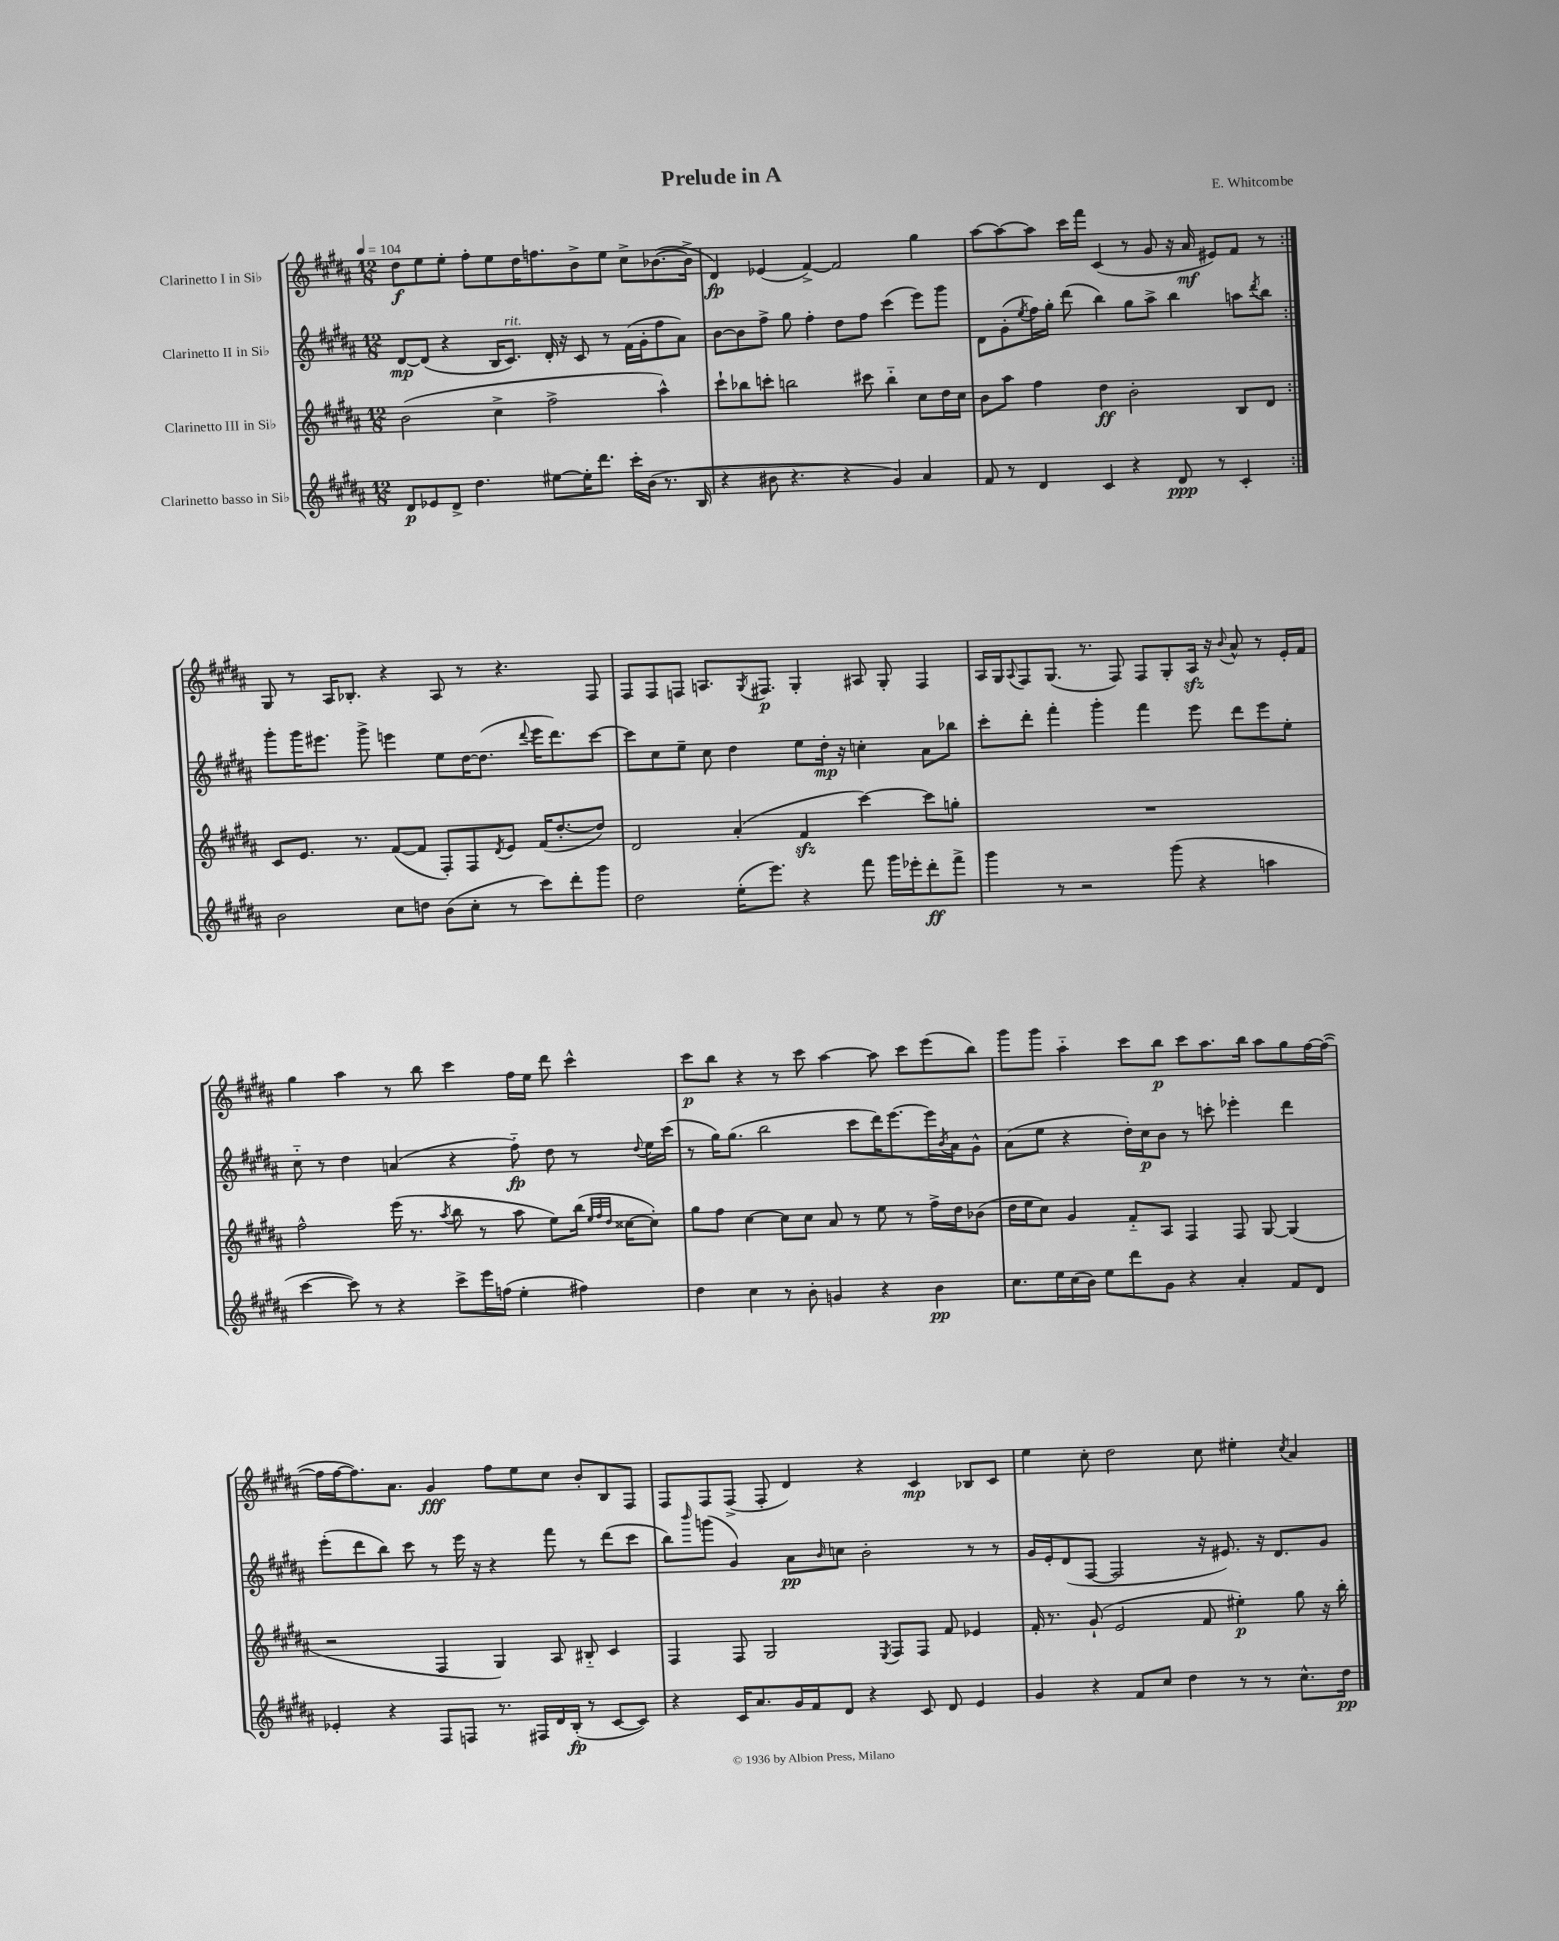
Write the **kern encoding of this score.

**kern	**dynam	**kern	**dynam	**kern	**dynam	**kern	**dynam
*part4	*part4	*part3	*part3	*part2	*part2	*part1	*part1
*staff4	*staff4	*staff3	*staff3	*staff2	*staff2	*staff1	*staff1
*I"Clarinetto basso in Si♭	*	*I"Clarinetto III in Si♭	*	*I"Clarinetto II in Si♭	*	*I"Clarinetto I in Si♭	*
*clefG2	*	*clefG2	*	*clefG2	*	*clefG2	*
*k[f#c#g#d#a#]	*	*k[f#c#g#d#a#]	*	*k[f#c#g#d#a#]	*	*k[f#c#g#d#a#]	*
*M12/8	*	*M12/8	*	*M12/8	*	*M12/8	*
*MM104	*	*MM104	*	*MM104	*	*MM104	*
=1	=1	=1	=1	=1	=1	=1	=1
8d#/L	p	(2b\	.	[8d#/L	mp	8dd#\L	f
8e-X/	.	.	.	(8d#/J]	.	8ee\	.
8d#^/J	.	.	.	4r	.	8ee'\J	.
4.dd#\	.	.	.	.	.	8ff#'\L	.
.	.	4cc#^\	.	16B/KL	.	8ee\	.
!	!	!	!	!LO:TX:a:i:t=rit.	!	!	!
.	.	.	.	8.c#/J)	.	.	.
.	.	.	.	.	.	16dd#\K	.
.	.	.	.	.	.	8.ffn\	.
[8ee#X\L	.	2ff#^\	.	16d#'/	.	.	.
.	.	.	.	16r	.	.	.
16ee#'\K]	.	.	.	8c#/	.	8b^\	.
8.ddd#\J	.	.	.	.	.	.	.
.	.	.	.	8r	.	8ee\J	.
16ccc#'\LL	.	.	.	(16f#\LL	.	8cc#^\L	.
(16b\JJ	.	.	.	16g#'\J	.	.	.
8.r	.	4aa#^^\)	.	8ff#\	.	([8.b-X\	.
.	.	.	.	8a#\J)	.	.	.
16B/	.	.	.	.	.	16b-^\Jk]	.
=2	=2	=2	=2	=2	=2	=2	=2
4r	.	8ccc#`\L	.	[8b\L	.	4d#/)	fp
.	.	8bb-X\	.	8b\]	.	.	.
8b#X\	.	8cccn'\J	.	8ff#^\J	.	(4e-X/	.
4.r	.	2bbn\	.	8gg#\	.	.	.
.	.	.	.	4ff#'\	.	[4f#^/)	.
4r	.	.	.	8dd#\L	.	2f#/]	.
.	.	8ccc#X\	.	8ff#\J	.	.	.
4g#/)	.	4bb\	.	(4ccc#\	.	.	.
4a#/	.	8cc#\L	.	8eee\L)	.	4gg#\	.
.	.	16dd#\L	.	8ggg#\J	.	.	.
.	.	16cc#\JJ	.	.	.	.	.
=3	=3	=3	=3	=3	=3	=3	=3
8f#/	.	8b\L	.	8d#\L	.	[8aa#\L	.
8r	.	8aa#\J	.	(8g#'\	.	8aa#\_	.
.	.	.	.	8qee/	.	.	.
4d#/	.	4ff#\	.	16ff#\L)	.	8aa#\J]	.
.	.	.	.	16gg#'\JJ	.	.	.
.	.	.	.	(8ddd#\	.	16ccc#\LL	.
.	.	.	.	.	.	16fff#\JJ	.
4c#/	.	4dd#\	ff	4bb\)	.	(4c#/	.
4r	.	2b'\	.	8gg#\L	.	8r	.
.	.	.	.	8aa#^\J	.	8g#/	.
8d#/	ppp	.	.	4bb\	.	16r	.
.	.	.	.	.	.	16a#/	mf
8r	.	.	.	.	.	8e#X/L)	.
4c#'/	.	8B/L	.	8aan\L	.	8f#/J	.
.	.	.	.	8qddd#/	.	.	.
.	.	8d#/J	.	8bb\J	.	8r	.
!!LO:LB:g=z
=4:|!	=4:|!	=4:|!	=4:|!	=4:|!	=4:|!	=4:|!	=4:|!
2b\	.	8c#/L	.	8ggg#'\L	.	8G#/	.
.	.	8.e/J	.	16ggg#\K	.	8r	.
.	.	.	.	8.eee#X\J	.	.	.
.	.	.	.	.	.	16A#/KL	.
.	.	8.r	.	.	.	8.B-X'/J	.
.	.	.	.	8ggg#^\	.	.	.
8cc#\L	.	([8f#/L	.	4eeen\	.	4r	.
8ddn\J	.	8f#/J]	.	.	.	.	.
(8b\L	.	8F#'/L)	.	8ee\L	.	8A#/	.
8cc#'\J	.	8F#/	.	[16dd#\K	.	8r	.
.	.	.	.	(8.dd#\J]	.	.	.
.	.	8qd#/	.	.	.	.	.
8r	.	8e/J	.	.	.	4.r	.
.	.	.	.	8qqddd#/	.	.	.
8ccc#\L)	.	(16f#/KL	.	16eee\KL	.	.	.
.	.	[8.dd#'/	.	8.ddd#\)	.	.	.
8ddd#'\	.	.	.	.	.	.	.
8ggg#\J	.	8dd#/J])	.	[8ccc#\J	.	8F#/	.
=5	=5	=5	=5	=5	=5	=5	=5
2dd#\	.	2d#/	.	8ccc#\L]	.	8F#/L	.
.	.	.	.	8cc#\	.	8F#/	.
.	.	.	.	8ee~\J	.	8Fn/J	.
.	.	.	.	8cc#\	.	8.An/L	.
(16ee'\KL	.	(4a#'/	.	4dd#\	.	.	.
.	.	.	.	.	.	8qG#/	.
8.eee\J)	.	.	.	.	.	8.F#X/J	p
4r	.	4f#zz/	.	8ee\L	.	4G#'/	.
.	.	.	.	16dd#'\Jk	mp	.	.
.	.	.	.	16r	.	.	.
8fff#\	.	[4ccc#\)	.	4ccn'\	.	8A#X/	.
16ggg#\LL	.	.	.	.	.	8G#'/	.
16eee-X'\J	.	.	.	.	.	.	.
8ddd#'\	ff	8ccc#\L]	.	8a#\L	.	4F#/	.
8fff#^\J	.	8ggn'\J	.	8bb-X\J	.	.	.
=6	=6	=6	=6	=6	=6	=6	=6
4ggg#\	.	1.r	.	8ccc#'\L	.	16A#/LL	.
.	.	.	.	.	.	16G#/J	.
.	.	.	.	.	.	8qqA#/	.
.	.	.	.	8ddd#'\J	.	8F#/	.
8r	.	.	.	4fff#'\	.	(8.G#/J	.
2r	.	.	.	.	.	.	.
.	.	.	.	.	.	8.r	.
.	.	.	.	4ggg#'\	.	.	.
.	.	.	.	.	.	8F#/)	.
.	.	.	.	4fff#\	.	8F#/L	.
(8ggg#\	.	.	.	.	.	8G#'/	.
4r	.	.	.	8eee\	.	16A#zz/Jk	.
.	.	.	.	.	.	16r	.
.	.	.	.	.	.	8qqb/	.
.	.	.	.	8ddd#\L	.	8a#^^/	.
4aan\	.	.	.	8eee\	.	8r	.
.	.	.	.	8ee'\J	.	16e'/LL	.
.	.	.	.	.	.	16f#/JJ	.
!!LO:LB:g=z
=7	=7	=7	=7	=7	=7	=7	=7
[4ccc#\	.	2ff#^^\	.	8cc#\	.	4gg#\	.
.	.	.	.	8r	.	.	.
8ccc#\])	.	.	.	4dd#\	.	4aa#\	.
8r	.	.	.	.	.	.	.
4r	.	(16eee\	.	(4an/	.	8r	.
.	.	8.r	.	.	.	.	.
.	.	.	.	.	.	8bb\	.
.	.	8qaa#/	.	.	.	.	.
8ccc#^\L	.	8bb\	.	4r	.	4ccc#\	.
16eee\L	.	8r	.	.	.	.	.
(16ffn\JJ	.	.	.	.	.	.	.
4ee'\	.	8aa#\	.	8ff#\)	fp	16ff#\LL	.
.	.	.	.	.	.	16ee\JJ	.
.	.	8ee\L)	.	8dd#\	.	8ddd#\	.
4ff#X\)	.	(16bb\Jk	.	8r	.	4ccc#^^\	.
.	.	32qqee/LLL	.	.	.	.	.
.	.	32qqff#/	.	.	.	.	.
.	.	32qqdd#/JJJ	.	.	.	.	.
.	.	[16cc##X\KL	.	.	.	.	.
.	.	.	.	8qqdd#/	.	.	.
.	.	8cc##'\J])	.	16ee\LL	.	.	.
.	.	.	.	(16ccc#\JJ	.	.	.
=8	=8	=8	=8	=8	=8	=8	=8
4dd#\	.	8gg#\L	.	8r	.	8ccc#\L	p
.	.	8ff#\J	.	16gg#\KL)	.	8bb\J	.
.	.	.	.	(8.gg#\J	.	.	.
4cc#\	.	[4cc#\	.	.	.	4r	.
.	.	.	.	2bb\	.	.	.
8r	.	8cc#\L]	.	.	.	8r	.
8b'\	.	8cc#\J	.	.	.	8ccc#\	.
4gn/	.	8a#/	.	.	.	[4aa#\	.
.	.	8r	.	8ccc#\L	.	.	.
4r	.	8ee\	.	16ddd#\K)	.	8aa#\]	.
.	.	.	.	[8.eee\	.	.	.
.	.	8r	.	.	.	8ccc#\L	.
4b\	pp	16ff#^\LL	.	16eee\L]	.	(8eee\	.
.	.	.	.	8qb/	.	.	.
.	.	16dd#\J	.	16a#\J	.	.	.
.	.	(8b-X\J	.	8g#^^\J	.	8bb\J)	.
=9	=9	=9	=9	=9	=9	=9	=9
8.cc#\L	.	16dd#\LL	.	(8a#\L	.	8ggg#\L	.
.	.	16ee\J	.	.	.	.	.
.	.	8cc#\J)	.	8ee\J	.	8ggg#\J	.
16ee\L	.	.	.	.	.	.	.
(16cc#\	.	4g#/	.	4r	.	4aa#\	.
16b\JJ)	.	.	.	.	.	.	.
8ee\L	.	.	.	.	.	.	.
8ddd#\	.	8f#/L	.	16dd#'\LL)	.	8ccc#\L	.
.	.	.	.	16cc#\J	p	.	.
8g#\J	.	8A#/J	.	8b\J	.	8bb\J	p
4r	.	4F#/	.	8r	.	8ccc#\L	.
.	.	.	.	8cccn'\	.	8.aa#\	.
4a#'/	.	8F#/	.	4eee-X'\	.	.	.
.	.	.	.	.	.	16bb\Jk	.
.	.	[8G#/	.	.	.	8aa#\L	.
8f#/L	.	(4G#/]	.	4ddd#\	.	8gg#\	.
8d#/J	.	.	.	.	.	[16ff#\L	.
.	.	.	.	.	.	(16ff#\JJ_	.
!!LO:LB:g=z
=10	=10	=10	=10	=10	=10	=10	=10
4e-X'/	.	2r	.	(8eee'\L	.	16ff#\LL]	.
.	.	.	.	.	.	[16ff#\J	.
.	.	.	.	8ddd#\	.	8.ff#\])	.
4r	.	.	.	8bb\J)	.	.	.
.	.	.	.	.	.	8.a#\J	.
.	.	.	.	8ccc#\	.	.	.
8F#/L	.	4F#/	.	8r	.	4g#/	fff
8Fn/J	.	.	.	16eee\	.	.	.
.	.	.	.	16r	.	.	.
8.r	.	4G#/)	.	4r	.	8ff#\L	.
.	.	.	.	.	.	8ee\	.
16F#X/LL	.	.	.	.	.	.	.
16d#/	.	8A#/	.	8fff#\	.	8cc#\J	.
(16B'/JJ	fp	.	.	.	.	.	.
8r	.	8B#X/	.	8r	.	8b'/L	.
[8c#/L	.	4c#/	.	(8ddd#\L	.	8B/	.
8c#/J])	.	.	.	8ccc#\J	.	8F#/J	.
=11	=11	=11	=11	=11	=11	=11	=11
4r	.	4F#/	.	8bb\L)	.	8F#/L	.
.	.	.	.	16qqbbb/	.	.	.
.	.	.	.	(8gggn\J	.	8F#/	.
16c#/KL	.	8F#/	.	4g#/)	.	(8F#^/J	.
8.a#/	.	.	.	.	.	.	.
.	.	2G#/	.	.	.	8F#'/	.
16g#/L	.	.	.	8a#\L	pp	4d#/)	.
16f#/J	.	.	.	.	.	.	.
.	.	.	.	16qqb/	.	.	.
8d#/J	.	.	.	8ccn\J	.	.	.
4r	.	.	.	2b'\	.	4r	.
.	.	8qE/	.	.	.	.	.
.	.	8F#/L	.	.	.	.	.
8c#/	.	8F#/J	.	.	.	4c#/	mp
8d#/	.	8f#/	.	.	.	.	.
4e/	.	4e-X/	.	8r	.	8B-X/L	.
.	.	.	.	8r	.	8c#/J	.
=12	=12	=12	=12	=12	=12	=12	=12
4g#/	.	16f#'/	.	16g#/LL	.	4ee\	.
.	.	8.r	.	16e'/J	.	.	.
.	.	.	.	(8d#/	.	.	.
4r	.	(8g#`/	.	[8F#/J	.	8cc#'\	.
.	.	2e/	.	2F#/]	.	2dd#\	.
8f#/L	.	.	.	.	.	.	.
8cc#/J	.	.	.	.	.	.	.
4dd#\	.	.	.	.	.	.	.
.	.	8f#/	.	16r	.	8cc#\	.
.	.	.	.	8.e#X/)	.	.	.
8r	.	4ee#X'\)	p	.	.	4ee#X'\	.
8r	.	.	.	16r	.	.	.
.	.	.	.	8.d#/L	.	.	.
.	.	.	.	.	.	8qcc#/	.
8.cc#^^\L	.	8gg#\	.	.	.	4a#/	.
.	.	16r	.	8g#/J	.	.	.
16dd#\Jk	pp	16bb'\	.	.	.	.	.
==	==	==	==	==	==	==	==
*-	*-	*-	*-	*-	*-	*-	*-
